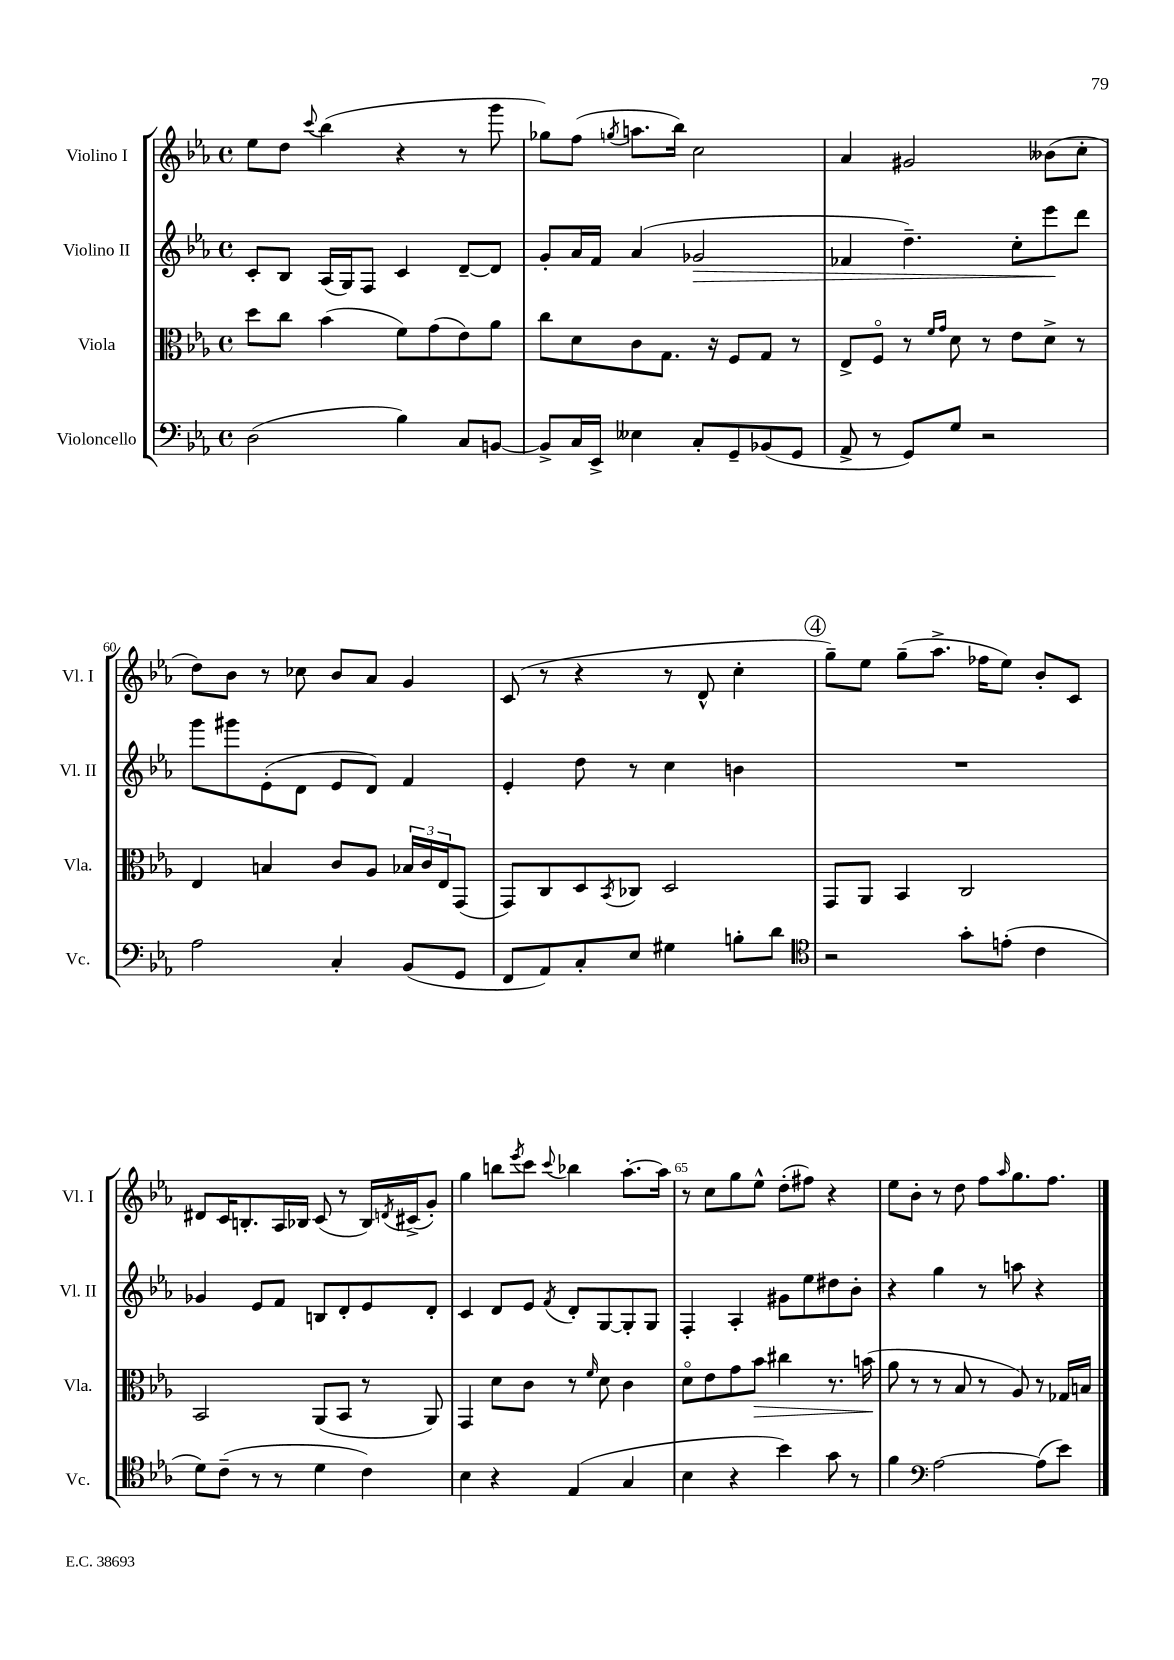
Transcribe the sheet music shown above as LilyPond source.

<<
\new StaffGroup <<
\new Staff = "s0" \with { instrumentName = "Violino I" shortInstrumentName = "Vl. I" } {
    \clef treble \key ees \major \defaultTimeSignature \time 4/4
    ees''8 d''8 \appoggiatura { c'''8 } bes''4( r4 r8 g'''8 |
    ges''8) f''8( \acciaccatura { g''8 } a''8. bes''16) c''2 |
    aes'4 gis'2 beses'8( c''8-. |
    d''8) bes'8 r8 ces''8 bes'8 aes'8 g'4 |
    c'8( r8 r4 r8 d'8-^ c''4-. |
    \mark \markup { \circle "4" } g''8--) ees''8 g''8--( aes''8.-> fes''16 ees''8) bes'8-. c'8 |
    dis'8 c'16 b8.-. aes16 bes16 c'8( r8 bes16) \acciaccatura { d'8 } cis'16->( g'8-.) |
    g''4 b''8 \acciaccatura { ees'''8 } c'''8 \appoggiatura { c'''8 } bes''4 aes''8.~-. aes''16 |
    r8 c''8 g''8 ees''8-^ d''8-.( fis''8) r4 |
    ees''8 bes'8-. r8 d''8 f''8 \grace { aes''16 } g''8. f''8. \bar "|." |
}
\new Staff = "s1" \with { instrumentName = "Violino II" shortInstrumentName = "Vl. II" } {
    \clef treble \key ees \major \defaultTimeSignature \time 4/4
    c'8-. bes8 aes16( g16) f8 c'4 d'8~-- d'8 |
    g'8-. aes'16 f'16 aes'4( ges'2\> |
    fes'4 d''4.--) c''8-. ees'''8\! d'''8 |
    g'''8 gis'''8 ees'8-.( d'8 ees'8 d'8) f'4 |
    ees'4-. d''8 r8 c''4 b'4 |
    \mark \markup { \circle "4" } R1 |
    ges'4 ees'8 f'8 b8 d'8-. ees'8 d'8-. |
    c'4 d'8 ees'8 \acciaccatura { f'8 } d'8-. g8~ g8-. g8 |
    f4-. aes4-. gis'8 ees''8 dis''8 bes'8-. |
    r4 g''4 r8 a''8 r4 \bar "|." |
}
\new Staff = "s2" \with { instrumentName = "Viola" shortInstrumentName = "Vla." } {
    \clef alto \key ees \major \defaultTimeSignature \time 4/4
    d''8 c''8 bes'4( f'8) g'8( ees'8) aes'8 |
    c''8 d'8 c'8 g8. r16 f8 g8 r8 |
    ees8-> f8\flageolet r8 \grace { f'16 g'16 } d'8 r8 ees'8 d'8-> r8 |
    ees4 b4 c'8 aes8 \tuplet 3/2 { bes16 c'16 ees16 } g,8( |
    g,8) c8 d8 \acciaccatura { bes,8 } ces8 d2 |
    \mark \markup { \circle "4" } g,8 aes,8 bes,4 c2 |
    bes,2 aes,8( bes,8 r8 aes,8) |
    g,4 d'8 c'8 r8 \grace { f'16 } d'8 c'4 |
    d'8\flageolet ees'8 g'8 bes'8\> cis''4 r8. b'16\!( |
    aes'8 r8 r8 bes8 r8 aes8) r8 ges16 b16 \bar "|." |
}
\new Staff = "s3" \with { instrumentName = "Violoncello" shortInstrumentName = "Vc." } {
    \clef bass \key ees \major \defaultTimeSignature \time 4/4
    d2( bes4) c8 b,8~ |
    b,8-> c16 ees,16-> eeses4 c8-. g,8-- bes,8( g,8 |
    aes,8-> r8 g,8) g8 r2 |
    aes2 c4-. bes,8( g,8 |
    f,8 aes,8) c8-. ees8 gis4 b8-. d'8 |
    \mark \markup { \circle "4" } \clef tenor r2 g'8-. e'8-.( c'4 |
    d'8) c'8--( r8 r8 d'4 c'4) |
    bes4 r4 ees4( g4 |
    bes4 r4 bes'4) g'8 r8 |
    f'4 \clef bass aes2~ aes8( ees'8) \bar "|." |
}
>>
>>
\layout { \context { \Score currentBarNumber = #57 \override BarNumber.break-visibility = ##(#f #t #t) barNumberVisibility = #(every-nth-bar-number-visible 5) } }
